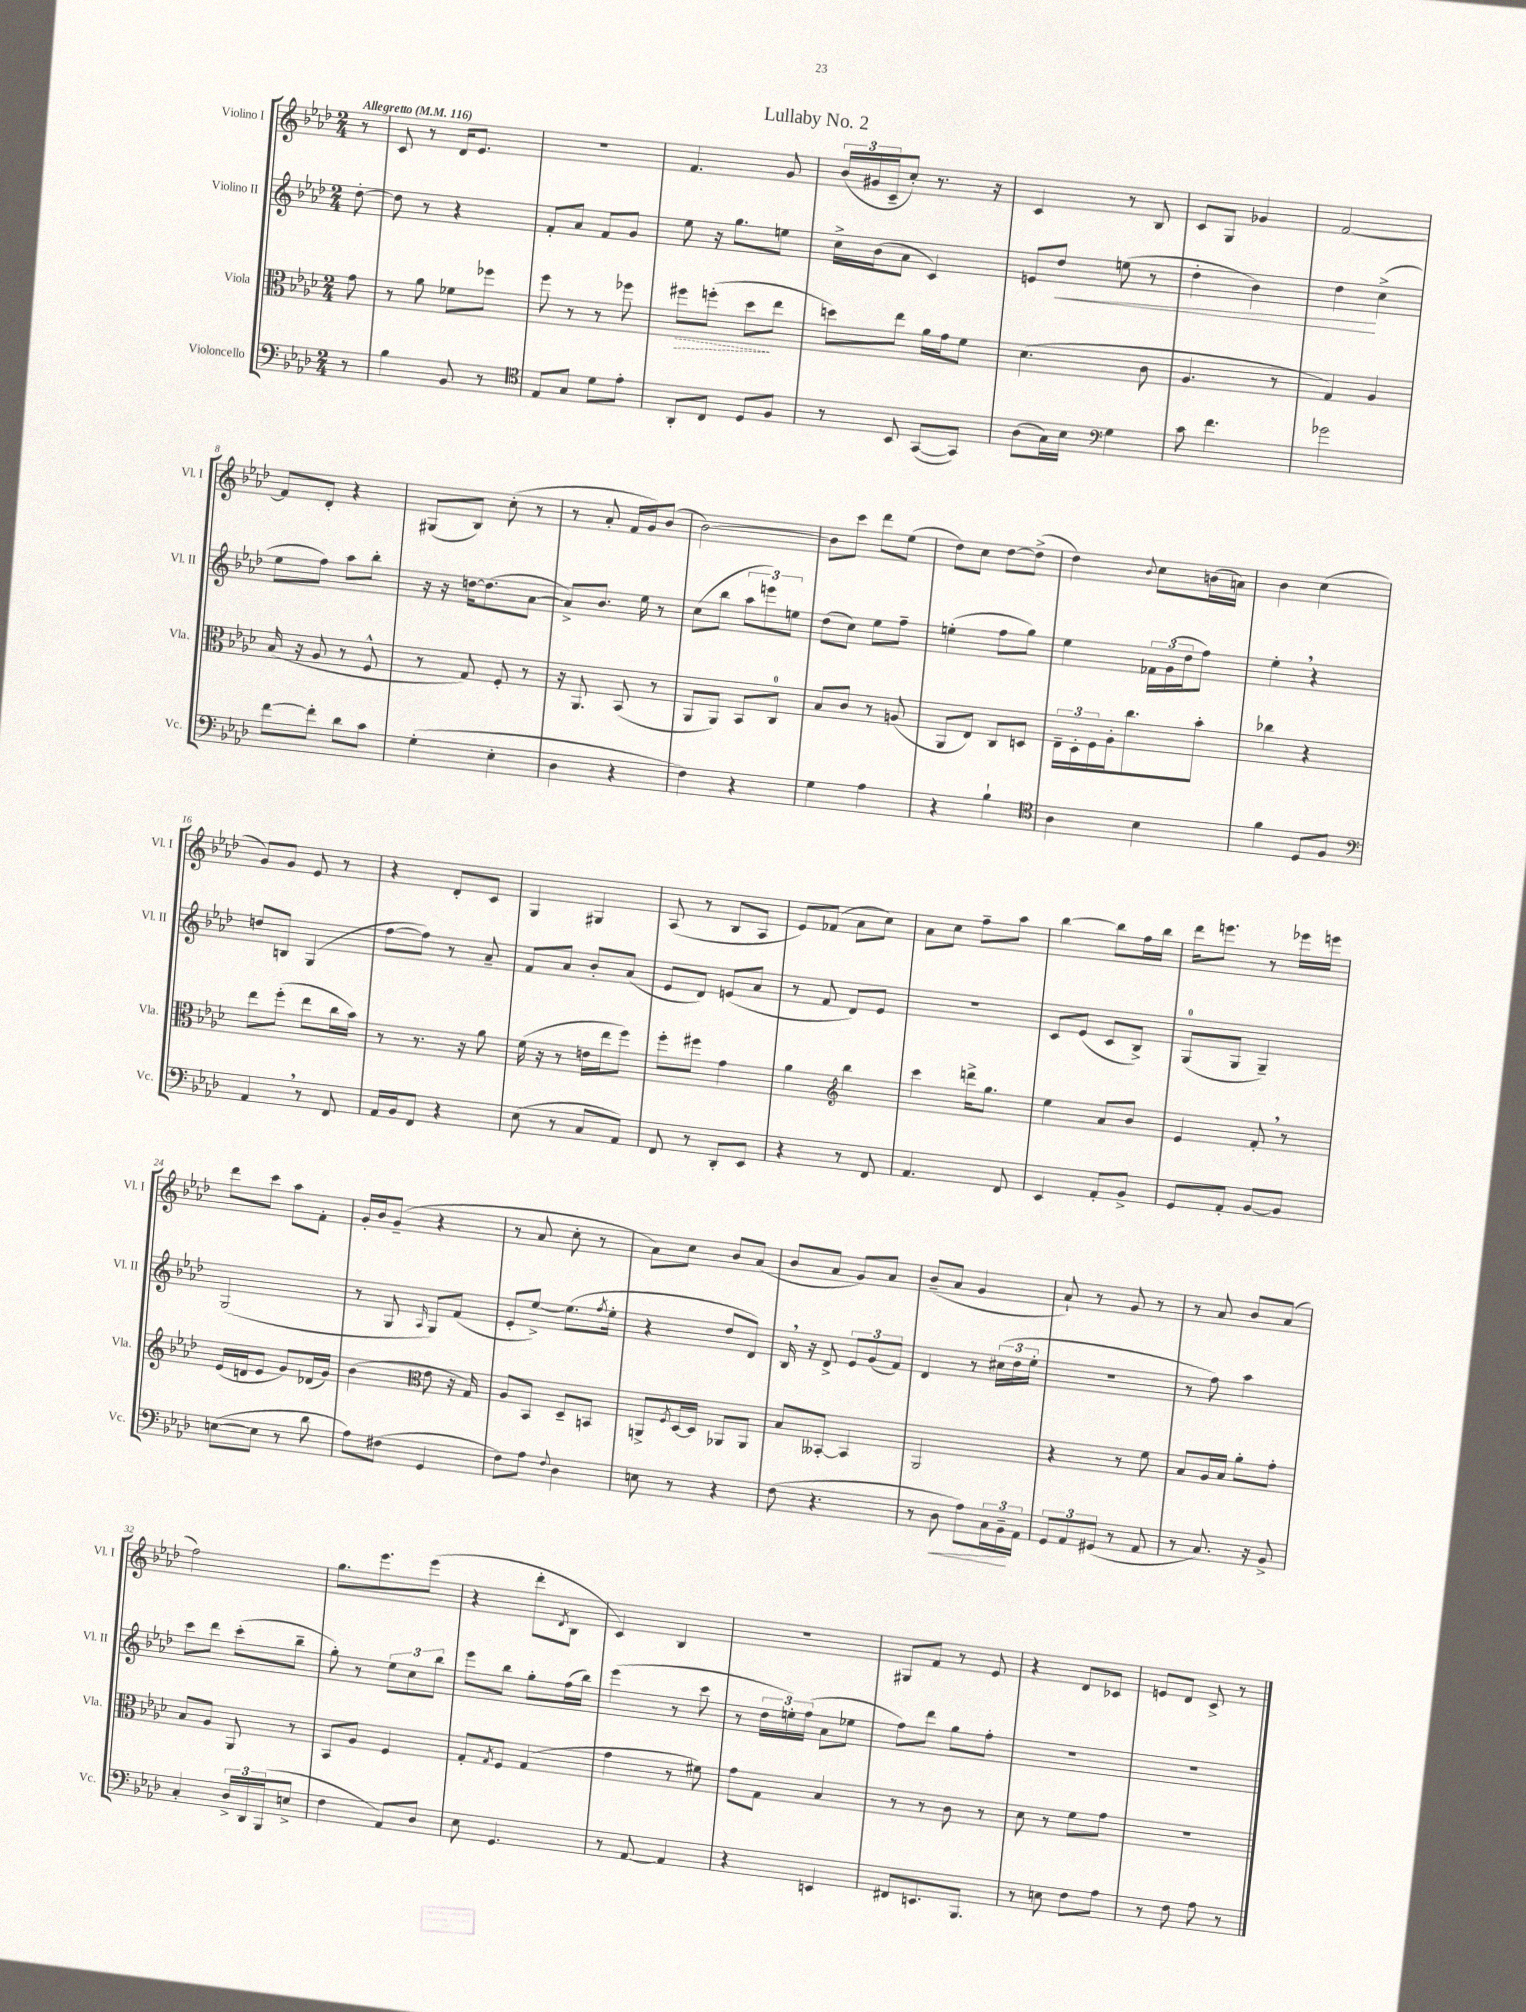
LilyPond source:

\header { title = "Lullaby No. 2" }
<<
\new StaffGroup <<
\new Staff = "s0" \with { instrumentName = "Violino I" shortInstrumentName = "Vl. I" } {
    \clef treble \key aes \major \numericTimeSignature \time 2/4 \partial 8 \tempo "Allegretto" 4 = 116
    r8 |
    c'8 r8 des'16 ees'8. |
    r2 |
    f'4. g'8 |
    \tuplet 3/2 { bes'16( gis'16 c'16-- } c''8-.) r8. r16 |
    c'4 r8 bes8 |
    c'8 g8 ges'4 |
    f'2~ |
    f'8 des'8-. r4 |
    gis8( bes8) c''8-.( r8 |
    r8 aes'8-. f'16 g'16) bes'8( |
    bes'2~) |
    bes'8 c'''8 des'''8 ees''8( |
    des''8) c''8 des''8~ des''8->( |
    des''4) \appoggiatura { bes'8 } c''8 b'16( a'16) |
    bes'4 c''4( |
    g'8) g'8 ees'8 r8 |
    r4 des'8-. c'8 |
    g4 gis4 |
    aes8( r8 bes8 aes8 |
    ees'8) fes'8( aes'8 c''8) |
    aes'8 c''8 f''8-- aes''8 |
    bes''4~ bes''8 f''16 bes''16 |
    des'''16 e'''8. r8 ees'''16 e'''16 |
    des'''8 c'''8 aes''8 f'8-. |
    g'16-. bes'16 g'8--( r4 |
    r8 aes'8 c''8-. r8 |
    aes'8) c''8 bes'8 aes'8( |
    bes'8 aes'8 g'8) aes'8 |
    bes'8--( aes'8 g'4 |
    aes'8-!) r8 g'8 r8 |
    r8 aes'8 bes'8 aes'8( |
    f''2) |
    g''8. ees'''8. ees'''8( |
    r4 des'''8-. \acciaccatura { des'8 } bes8 |
    c'4) bes4 |
    R2 |
    gis8 f'8 r8 ees'8 |
    r4 des'8 ces'8 |
    e'8 des'8 c'8-> r8 \bar "|." |
}
\new Staff = "s1" \with { instrumentName = "Violino II" shortInstrumentName = "Vl. II" } {
    \clef treble \key aes \major \numericTimeSignature \time 2/4 \partial 8
    des''8~-. |
    des''8 r8 r4 |
    f'8-. aes'8 f'8 g'8 |
    ees''8 r16 g''8. e''8 |
    c''16-> bes'16( aes'8 c'4) |
    e'8 des''8\< e''8( r8 |
    des''4-. bes'4) |
    des''4\! c''4->( |
    ees''8 f''8) aes''8 bes''8-. |
    r16 r16 d''16~ d''8.( aes'8~ |
    aes'8->) bes'8. ees''16 r8 |
    c''8( bes''8 \tuplet 3/2 { aes''8 e'''8) e''8 } |
    des''8( c''8) ees''8 f''8-- |
    e''4-.( f''8 g''8) |
    ees''4 \tuplet 3/2 { fes'16 g'16( des''16 } f''8) |
    ees''4-. \breathe r4 |
    d''8 b8 g4( |
    f''8~ f''8) r8 aes'8-- |
    f'8 aes'8 bes'8-. aes'8( |
    ees'8 des'8) e'8( aes'8 |
    r8 f'8 des'8) ees'8 |
    r2 |
    c'8 ees'8( c'8 bes8->) |
    g8-0( g8 g4--) |
    g2( |
    r8 g8 \grace { aes16 } g8) f'8( |
    ees'8-. ees''8~->) ees''8.( \acciaccatura { f''8 } ees''16-. |
    r4 des''8 des'8) |
    bes16 \breathe r16 des'8-> \tuplet 3/2 { ees'8 g'8( f'8) } |
    des'4 r8 \tuplet 3/2 { cis''16( des''16 ees''16-. } |
    R2 |
    r8 f''8) aes''4 |
    c'''8 des'''8 c'''8-.( bes''8-- |
    g''8-.) r8 \tuplet 3/2 { ees''8 c''8 bes''8 } |
    ees'''8 bes''8 g''8-. f''16( bes''16) |
    ees'''4( r8 c'''8 |
    r8 \tuplet 3/2 { des''16 e''16-.) f''16( } aes'8 ees''8 |
    f''8) des'''8 g''8 f''8-. |
    R2 |
    R2 \bar "|." |
}
\new Staff = "s2" \with { instrumentName = "Viola" shortInstrumentName = "Vla." } {
    \clef alto \key aes \major \numericTimeSignature \time 2/4 \partial 8
    g'8 |
    r8 aes'8 fes'8 fes''8 |
    f''8 r8 r8 fes''8 |
    \once \override Hairpin.style = #'dashed-line fis''8\> f''8-.( des''8\! ees''8 |
    d''8) ees''8 aes'16 g'16 f'8 |
    des'4.( c'8 |
    aes4. r8 |
    g4) aes4 |
    bes16( r16 aes8 r8 f8-^ |
    r8 g8) f8-. r8 |
    r16 aes,8. bes,8( r8 |
    aes,8 aes,8) bes,8 c8-0 |
    bes8 c'8 r8 a8( |
    aes,8 ees8) c8 d8 |
    \tuplet 3/2 { ees16-- des16-. f16 } aes16-. c''8. bes'8-. |
    ces''4 r4 |
    ees''8 f''8-.( ees''8 c''16 bes'16) |
    r8 r8. r16 aes'8 |
    f'16( r16 r8 e'16 ees''16 f''8) |
    f''8-. fis''8 g'4 |
    aes'4 \clef treble bes''4 |
    c'''4 d'''16-> g''8. |
    ees''4 aes'8 bes'8 |
    ees'4 f'8-. \breathe r8 |
    ees'16( d'16 ees'8 g'8) des'16( g'16) |
    bes'4( \clef alto ees'8 r16 g16) |
    aes8 bes,8 des8-- b,8 |
    a,8-> \acciaccatura { f8 } des16~ des16 aes,8 aes,8 |
    bes8 beses,8~-. beses,4 |
    aes,2 |
    r4 r8 f'8 |
    bes8 aes16 bes16 aes'8-. g'8-. |
    bes8 aes8 aes,8 r8 |
    bes,8 aes8 f4 |
    g8-. \acciaccatura { g8 } f8 g4( |
    g'4 r8 fis'8) |
    g'8 g8 bes4 |
    r8 r8 c'8 r8 |
    des'8 r8 f'8 g'8 |
    R2 \bar "|." |
}
\new Staff = "s3" \with { instrumentName = "Violoncello" shortInstrumentName = "Vc." } {
    \clef bass \key aes \major \numericTimeSignature \time 2/4 \partial 8
    r8 |
    bes4 bes,8 r8 |
    \clef tenor ees8 g8 des'8 ees'8-. |
    aes,8-. c8 des8 f8 |
    r8 bes,8 g,8~( g,8) |
    aes8( g16) bes16 \clef bass g4 |
    c'8 f'4. |
    ges'2 |
    f'8~ f'8-. des'8 c'8 |
    g4-.( ees4-. |
    des4 r4 |
    f4) r4 |
    g4 aes4 |
    r4 bes4-! |
    \clef tenor aes4 bes4 |
    f'4 des8 f8 |
    \clef bass aes,4 \breathe r8 f,8 |
    aes,16 bes,16 f,8 r4 |
    ees8( r8 c8 aes,8) |
    f,8 r8 des,8-. ees,8 |
    r4 r8 f,8 |
    aes,4. f,8 |
    ees,4 aes,8-. bes,8-> |
    g,8 aes,8-. bes,8~ bes,8 |
    e8~( e8 r8 des'8 |
    aes8) fis8( g,4 |
    f8) aes8 \appoggiatura { f8 } des4 |
    e8 r8 r4 |
    f8( r4. |
    r8 des8\< aes8) \tuplet 3/2 { c16 bes,16--\! aes,16 } |
    \tuplet 3/2 { g,8 aes,8 gis,8( } r8 aes,8 |
    r8 c8.) r16 bes,8-> |
    c4-. \tuplet 3/2 { des16-> des,16 bes,,16( } e8-> |
    f4 aes,8) des8 |
    ees8 g,4. |
    r8 aes,8~ aes,4 |
    r4 e,4 |
    fis,8 e,8. bes,,8. |
    r8 e8 f8 aes8 |
    r8 f8 aes8 r8 \bar "|." |
}
>>
>>
